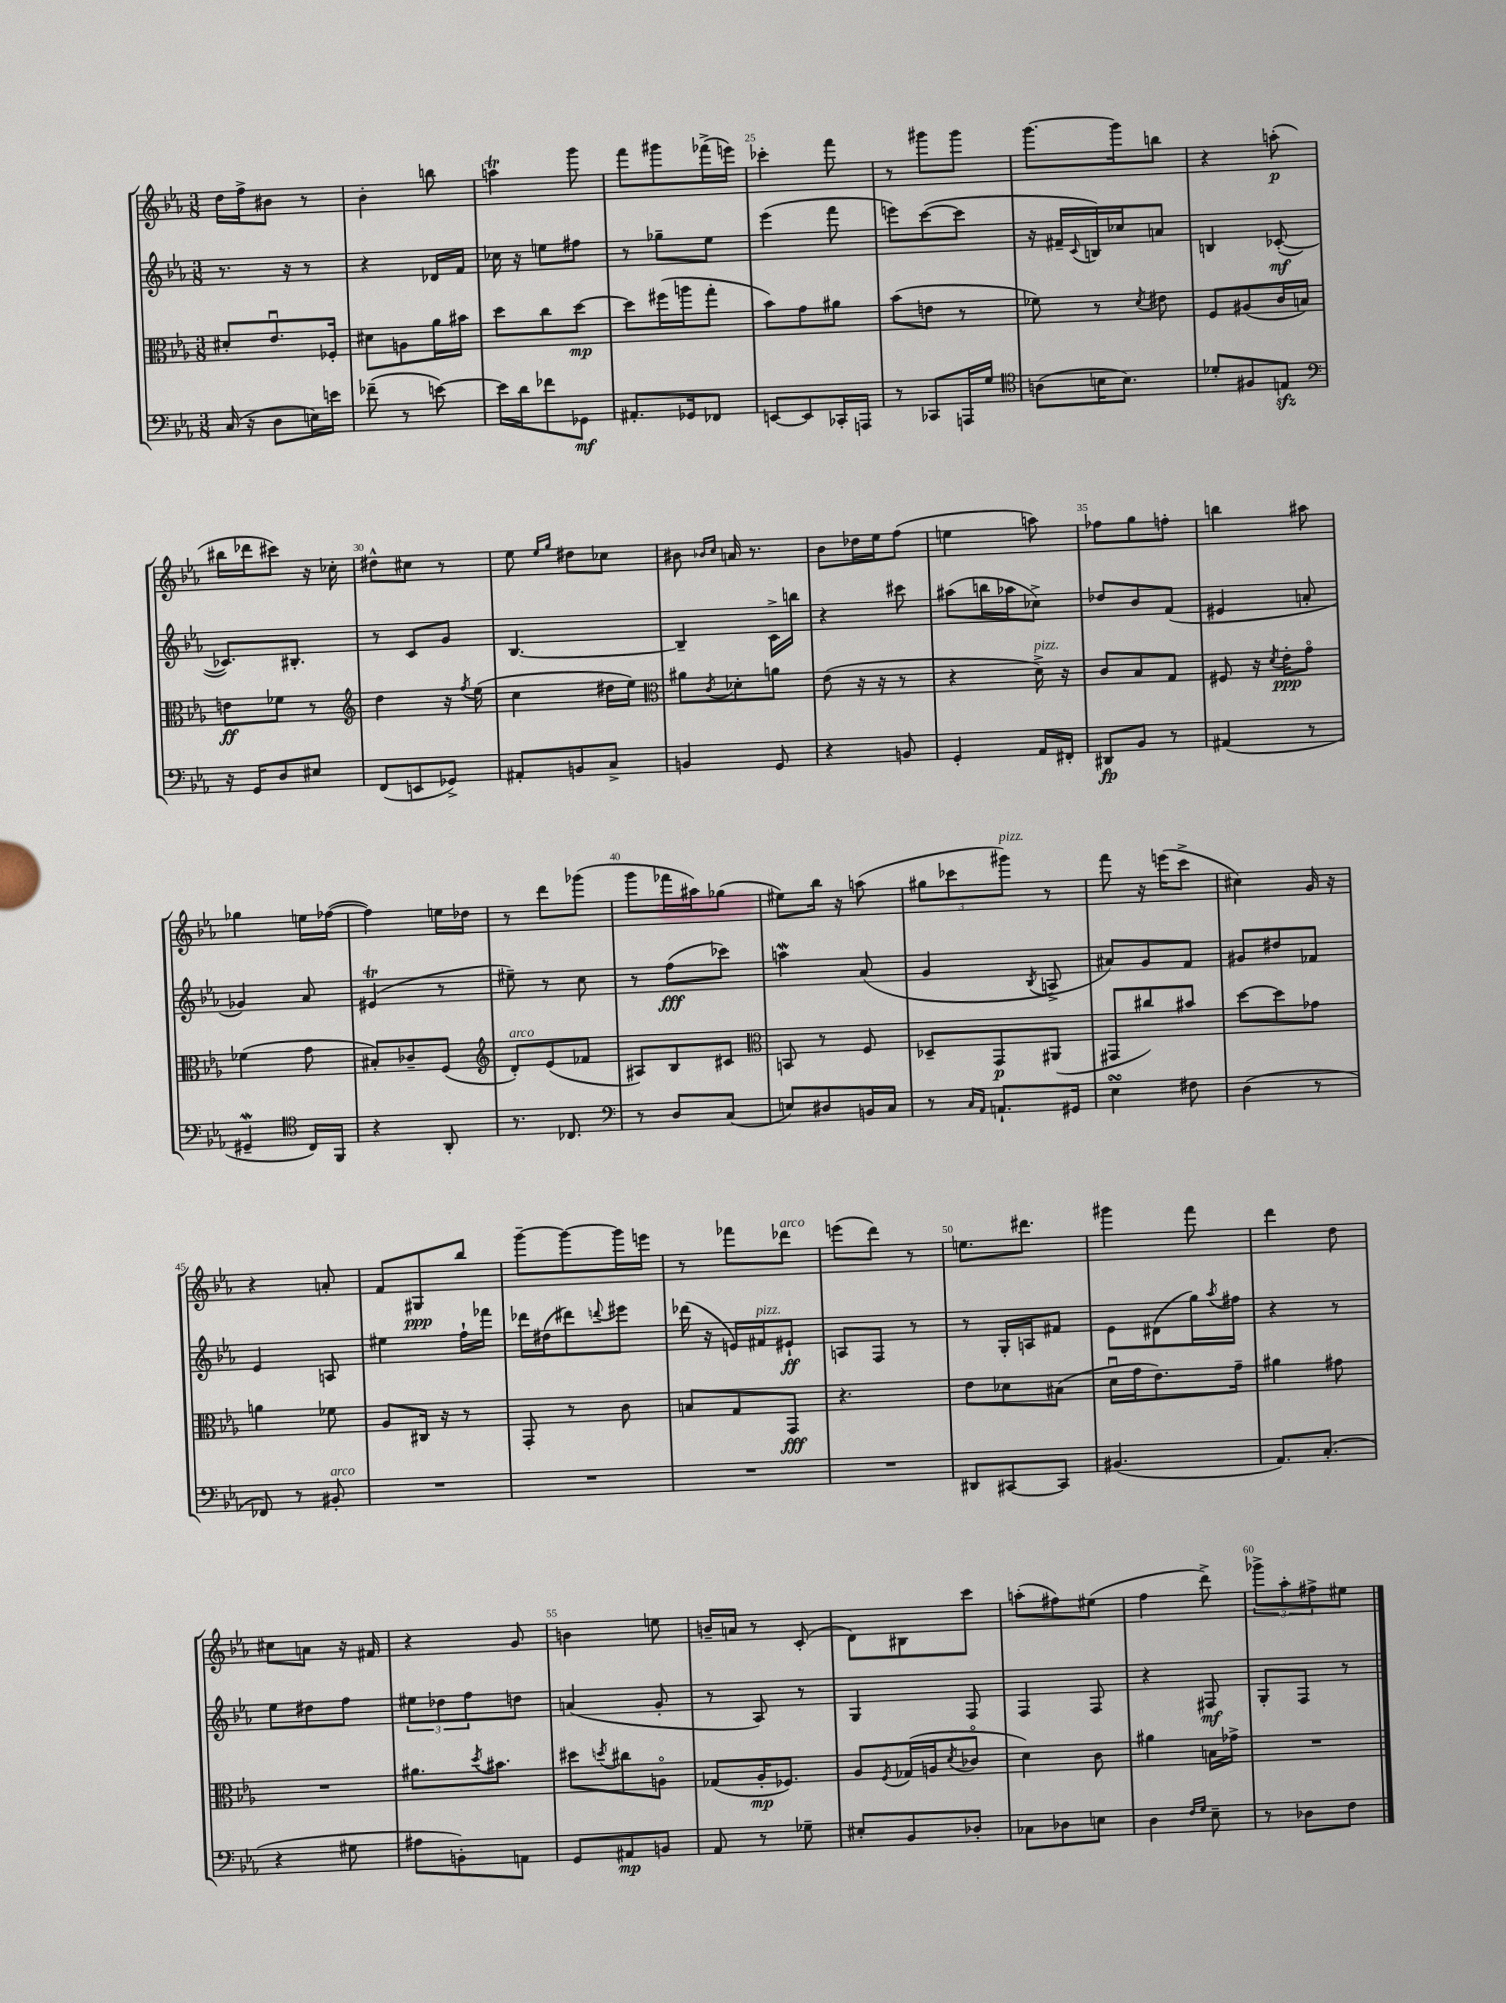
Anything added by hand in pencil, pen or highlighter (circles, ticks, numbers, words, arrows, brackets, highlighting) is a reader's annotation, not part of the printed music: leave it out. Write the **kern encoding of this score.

**kern	**kern	**kern	**kern
*staff4	*staff3	*staff2	*staff1
*clefF4	*clefC3	*clefG2	*clefG2
*k[b-e-a-]	*k[b-e-a-]	*k[b-e-a-]	*k[b-e-a-]
*M3/8	*M3/8	*M3/8	*M3/8
(16C/	8d#'/L	8.r	16dd\LL
16r	.	.	16ff^\J
8D\L	8.e-u/	.	8b#\J
.	.	16r	.
16E\L)	.	8r	8r
16e\JJ	16F-'/Jk	.	.
=	=	=	=
(8f-~\	8d#\L	4r	4b-'\
8r	8A\	.	.
[8e\)	16a-\L	16d-/LL	8bb\
.	16b#\JJ	16f/JJ	.
=	=	=	=
16e\]LL	8dd\L	16cc-\	4aa\
16d\J	.	16r	.
8f-\	8cc\	8ee\L	.
8GG-\J	[8dd\J	8ff#\J	8ggg\
=	=	=	=
8.AA#'/L	8dd\]L	8r	8fff\L
.	(16ff#\L	8gg-~\L	8ggg#\
16GG-/k	16aa\J	.	.
8FF-/J	8gg'\J	8ee-\J	(16fff-^\L
.	.	.	16eee\JJ)
=	=	=	=
[8EE/L	8b-\L)	(4eee-\	4ccc-'\
8EE/]	8g\	.	.
16CC-'/L	8a#\J	8fff\	8fff\
16AAA/JJ	.	.	.
=	=	=	=
8r	(8b-\L	8eee\L)	8r
8CC-/L	8e\J	([8ccc\	8ggg#\L
16AAA/L	8r	8ccc\]J	8ggg#\J
16G/JJ	.	.	.
=	=	=	=
*clefC4	*	*	*
(8A\L	8f-\)	16r	[8.ggg\L
.	.	16f#~/LL	.
.	.	8qqc/	.
16B\K	8r	16B/)	.
8.B\J)	.	16cc-/J	16ggg\]k
.	8qd/	.	.
.	8e#\	8a/J	8bb\J
=	=	=	=
8d-'/L	8F/L	4B/	4r
8F#/	(8A#/	.	.
8E/J	16c/L	([8c-'/	(8aa'\
.	16B/JJ)	.	.
=	=	=	=
*clefF4	*	*	*
16r	8e\L	8.c-/]L)	16bb#\LL
16GG/LK	.	.	16ddd-\J
8D/	8f-\J	.	8ccc#\J)
.	.	8.B#'/J	.
8E#/J	8r	.	16r
.	.	.	16cc-'\
=	=	=	=
*	*clefG2	*	*
(8FF/L	4dd\	8r	8dd#^^\L
8EE/	.	8c/L	8cc#\J
8GG-^/J)	16r	8g/J	8r
.	8qff/	.	.
.	(16ee-\	.	.
=	=	=	=
8AA#'/L	4cc\	[4.B-/	8ee-\
.	.	.	16qqee-/LL
.	.	.	16qqgg/JJ
8BB/	.	.	8dd#\L
8C^/J	16dd#\LL	.	8cc-\J
.	16ee-\JJ)	.	.
=	=	=	=
*	*clefC3	*	*
4BB/	8a#\L	4B-~/]	8b#\
.	.	.	16qqb-/LL
.	8qc/	.	16qqcc/JJ
.	8d-'\	.	16a/
.	.	.	8.r
8GG/	8a\J	16c^\LL	.
.	.	16bb\JJ	.
=	=	=	=
4r	(8e-\	4r	8b-\L
.	16r	.	16dd-\L
.	16r	.	16ee-\J
8BB/	8r	8ccc#\	(8ff\J
=	=	=	=
4GG'/	4r	(8aa#\L	4ee\
.	.	16bb\L	.
.	.	16aa-\J	.
16AA-/LL	16d^\)	8cc-^\J)	8aa\)
16FF#'/JJ	16r	.	.
=	=	=	=
8DD#/L	8c/L	8dd-/L	8ff-\L
8BB-/J	8B-/	8b-/	8gg\
8r	8G/J	(8f/J	8ff'\J
=	=	=	=
(4AA#/	8F#/	4e#/	4bb\
.	16r	.	.
.	8qd/	.	.
.	16e-'\LK	.	.
8r	8go\J	8a'/	8aa#\
=	=	=	=
4GG#~/	(4f-\	4g-/)	4gg-\
*clefC4	*	*	*
16C/LL)	8g\	8a-/	16ee\LL
16FF/JJ	.	.	([16ff-\JJ
=	=	=	=
4r	8B#'/L)	(4e#/	4ff-\])
.	8c-~/	.	.
8AA-'/	(8F/J	8r	16ee\LL
.	.	.	16dd-\JJ
=	=	=	=
*	*clefG2	*	*
8.r	8d'/L)	8ee#~\)	8r
.	(8e-/	8r	8ddd\L
8.C-/	.	.	.
.	8f-/J	8cc\	(8ggg-\J
=	=	=	=
*clefF4	*	*	*
8r	8A#/L)	8r	8ggg\L
8D/L	8B-/	(8ff\L	16fff-\L
.	.	.	16aa#\J)
(8C/J	8c#/J	8ccc-\J)	(8gg-\J
=	=	=	=
*	*clefC3	*	*
8E/L)	8BB/	4aa\	8ee#\L)
8D#/	8r	.	16bb-\Jk
.	.	.	16r
16BB/L	8F/	(8a-/	(8aa\
16C/JJ	.	.	.
=	=	=	=
8r	8D-~/L	4g/	12gg#\L
.	.	.	12ccc-\
16qqC/LL	.	.	.
16qqAA-/JJ	.	.	.
8.AA`/L	8GG/	.	.
.	.	.	12ggg#\J)
.	.	8qB-/	.
.	(8AA#/J	8A^/	8r
16GG#/Jk	.	.	.
=	=	=	=
4E-\	8GG#/L	8a#/L)	8fff\
.	8cc#/)	8g/	16r
.	.	.	(16eee\LK
8F#\	8b#/J	8f/J	8ccc^\J
=	=	=	=
(4D\	[8dd\L	8g#/L	4cc#\)
.	8dd\]	8dd#/	.
8r	8g-\J	8f-/J	16g/
.	.	.	16r
=	=	=	=
8FF-/)	4a\	4e-/	4r
8r	.	.	.
8BB#'/	8f-\	8A/	8a'/
=	=	=	=
4.r	8A-/L	4ee#\	8f/L
.	16C#/Jk	.	8G#/
.	16r	.	.
.	8r	16ff`\LL	8bb-/J
.	.	16fff-\JJ	.
=	=	=	=
4.r	8GG'/	16ddd-\LL	[8ggg~\L
.	.	(16dd#\J	.
.	8r	8ddd#\)	8ggg\_
.	.	8qqddd/	.
.	8c\	8eee#\J	16ggg\]L
.	.	.	16eee\JJ
=	=	=	=
4.r	8B/L	(16ddd-\	8r
.	.	16r	.
.	8G/	16e/LL)	8fff-\L
.	.	16f#/J	.
.	8GG/J	8e#`/J	8ddd-\J
=	=	=	=
4.r	4.r	8A/L	(8eee\L
.	.	8F/J	8ddd\J)
.	.	8r	8r
=	=	=	=
8DD#/L	8e-\L	8r	8.ee\L
[8CC#/	8d-\	16G'/LL	.
.	.	16A/J	8.ddd#\J
8CC#/]J	(8B#\J	8f#/J	.
=	=	=	=
(4.BB#/	16du\LL	8e-\L	4ggg#\
.	16g\J	.	.
.	8.e-\)	(8d#\	.
.	.	16gg\L)	8fff\
.	.	8qaa-/	.
.	16g~\Jk	16ff#\JJ	.
=	=	=	=
8.AA-/L)	4a#\	4r	4ddd\
(8.C'/J	.	.	.
.	8g#\	8r	8dd\
=	=	=	=
4r	4.r	8ee-\L	8cc#\L
.	.	8dd#\	8a\J
8G#\	.	8ff\J	16r
.	.	.	16f#/
=	=	=	=
8A#\L	8.a#\L	12ee#\L	4r
.	.	12dd-\	.
8BB'\)	.	.	.
.	.	12ff\	.
.	8qdd/	.	.
.	8.b#\J	.	.
8AA\J	.	8dd\J	8g/
=	=	=	=
8GG/L	8dd#\L	(4a/	4b\
.	8qdd/	.	.
8AA#/	8cc#\	.	.
8BB/J	8Ao\J	8g'/	8ee\
=	=	=	=
8AA-/	(8G-/L	8r	16b~/LL
.	.	.	16a/JJ
8r	16A-'/K	8A-/)	8r
.	8.F-/J)	.	.
8G-~\	.	8r	(8c'/
=	=	=	=
8E#'/L	8A-/L	4G/	8d\L)
.	8qF/	.	.
8BB-/	(16G-/L	.	8B#\
.	16A/J	.	.
.	8qd/	.	.
8D-'/J	8c-o/J	8F/	8ccc\J
=	=	=	=
8C-\L	4d\)	4F/	(8aa'\L
8D-\	.	.	8ff#\)
8E\J	8c\	8F/	(8ee#\J
=	=	=	=
4D\	4a#\	4r	4ff\
16qqF/LL	.	.	.
16qqG/JJ	.	.	.
8E-~\	16B\LL	8F#/	8ddd^\)
.	16g-^\JJ	.	.
=	=	=	=
8r	4.r	8G'/L	12ggg-^\L
.	.	.	12aa-'\
8D-\L	.	8F/J	.
.	.	.	12ff#^\
8F\J	.	8r	8ee#\J
==	==	==	==
*-	*-	*-	*-
